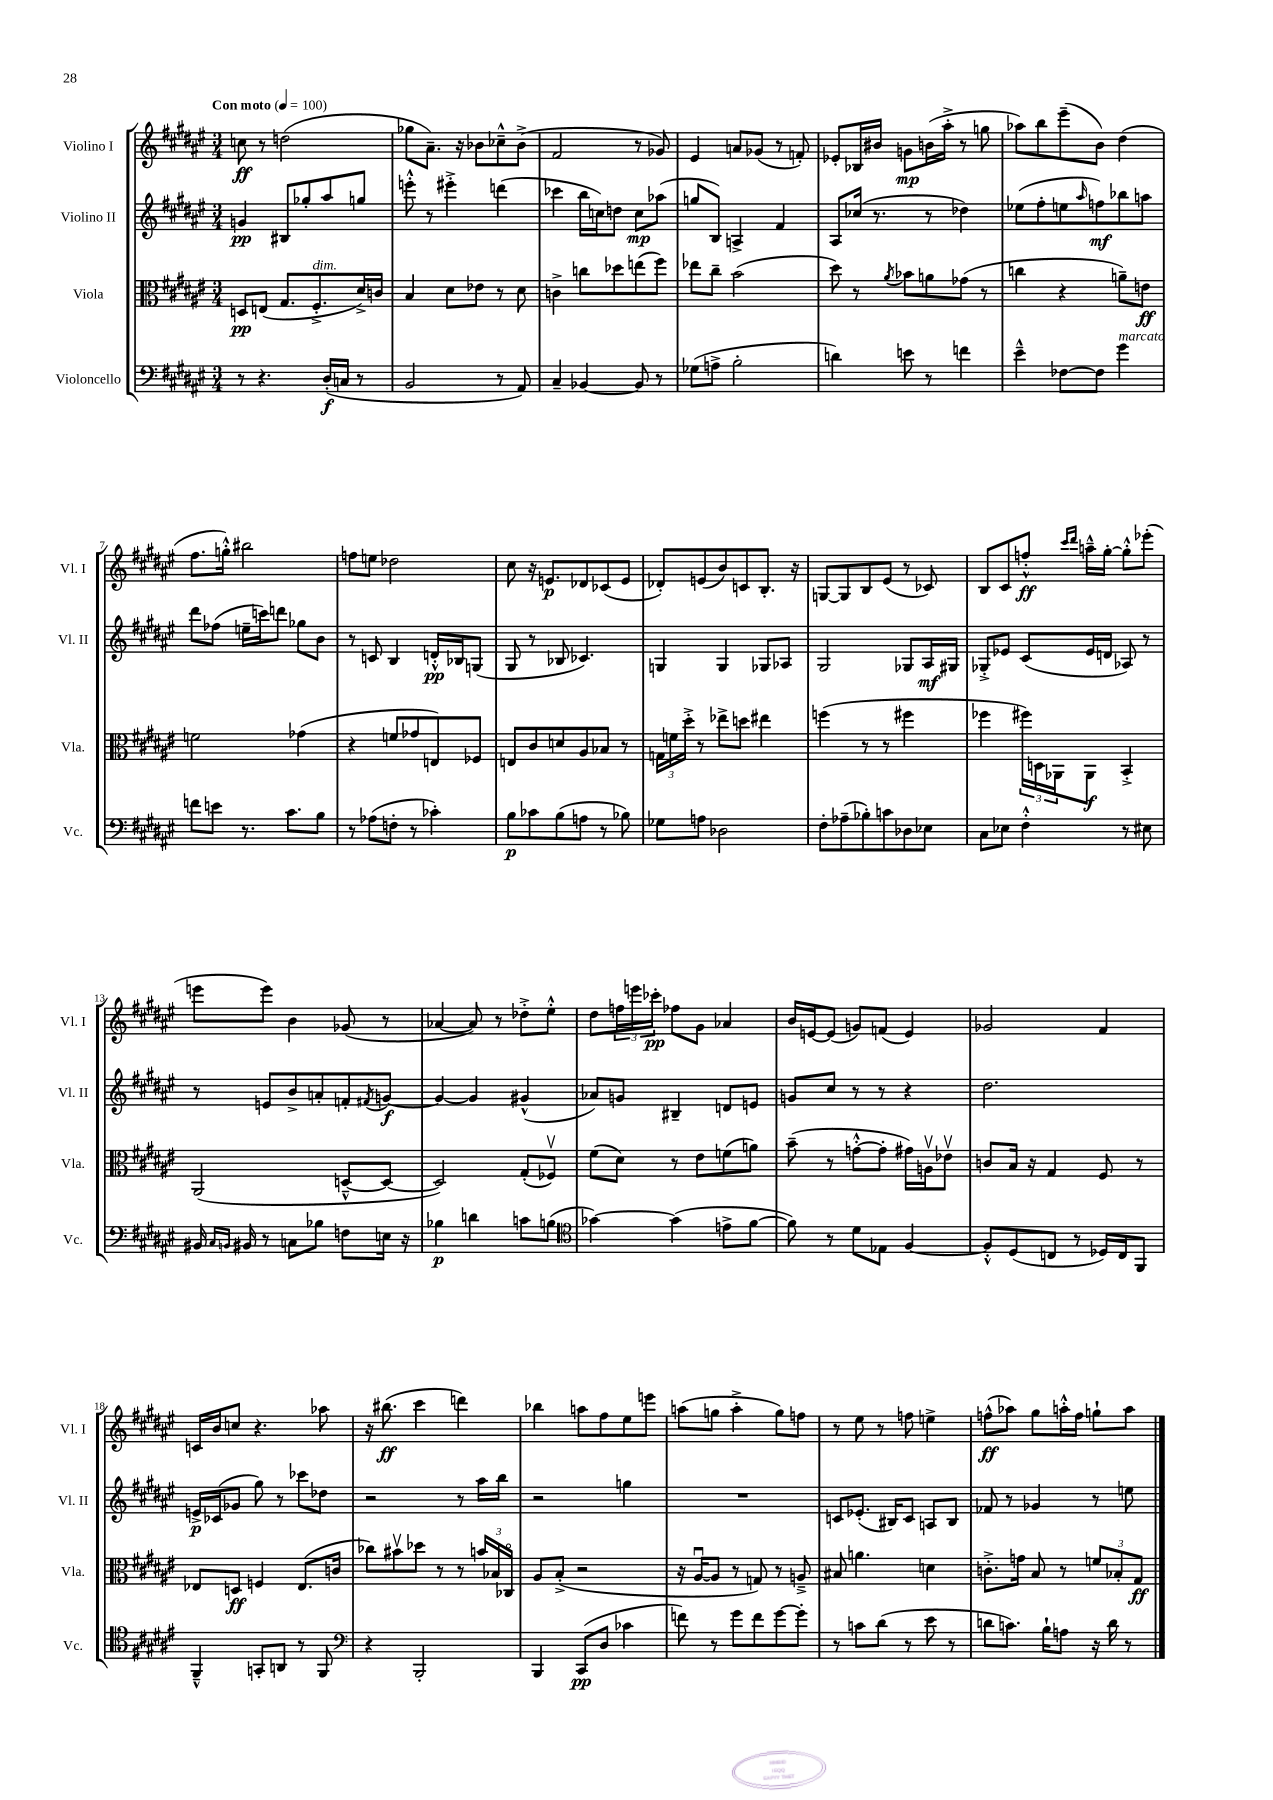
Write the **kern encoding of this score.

**kern	**dynam	**kern	**dynam	**kern	**dynam	**kern	**dynam
*part4	*part4	*part3	*part3	*part2	*part2	*part1	*part1
*staff4	*staff4	*staff3	*staff3	*staff2	*staff2	*staff1	*staff1
*I"Violoncello	*	*I"Viola	*	*I"Violino II	*	*I"Violino I	*
*I'Vc.	*	*I'Vla.	*	*I'Vl. II	*	*I'Vl. I	*
*clefF4	*	*clefC3	*	*clefG2	*	*clefG2	*
*k[f#c#g#d#a#e#]	*	*k[f#c#g#d#a#e#]	*	*k[f#c#g#d#a#e#]	*	*k[f#c#g#d#a#e#]	*
*M3/4	*	*M3/4	*	*M3/4	*	*M3/4	*
*MM100	*	*MM100	*	*MM100	*	*MM100	*
=1	=1	=1	=1	=1	=1	=1	=1
!	!	!	!	!	!	!LO:TX:a:B:t=Con moto	!
8r	.	8Dn/L	pp	4gn/	pp	8ccn\	ff
4.r	.	(8En/J	.	.	.	8r	.
.	.	8.G#/L	.	8B#X/L	.	(2ddn\	.
.	.	.	.	8gg-X'/	.	.	.
!	!	!LO:TX:a:i:t=dim.	!	!	!	!	!
.	.	8.F#'^/	.	.	.	.	.
(16D#'/LL	f	.	.	8aa#/	.	.	.
16Cn/JJ	.	.	.	.	.	.	.
8r	.	16d#^/L)	.	8ggn/J	.	.	.
.	.	16cn/JJ	.	.	.	.	.
=2	=2	=2	=2	=2	=2	=2	=2
2BB/	.	4B/	.	8eeen'^^\	.	8gg-X\L	.
.	.	.	.	8r	.	8.a#~\J)	.
.	.	8d#\L	.	4eee#X'^\	.	.	.
.	.	.	.	.	.	16r	.
.	.	8e-X\J	.	.	.	8b-X\L	.
8r	.	8r	.	(4dddn\	.	8cc-X~^^\	.
8AA#/)	.	8d#\	.	.	.	(8b-^\J	.
=3	=3	=3	=3	=3	=3	=3	=3
4C#~/	.	4cn^\	.	4ccc-X\	.	2f#/	.
[4BB-X/	.	8ccn\L	.	16bb\LL	.	.	.
.	.	.	.	16ccn\J)	.	.	.
.	.	8dd-X\	.	8ddn\J	.	.	.
8BB-/]	.	(8een\	.	8cc\L	mp	8r	.
8r	.	8ff#\J)	.	(8aa-X\J	.	8g-X/)	.
=4	=4	=4	=4	=4	=4	=4	=4
(8G-X\L	.	8ee-X\L	.	8ggn/L	.	4e#/	.
8An^\J	.	8cc#~\J	.	8B/J)	.	.	.
2B'\	.	(2b\	.	4An^/	.	8an/L	.
.	.	.	.	.	.	(8g-X/J	.
.	.	.	.	4f#/	.	8r	.
.	.	.	.	.	.	8fn'/)	.
=5	=5	=5	=5	=5	=5	=5	=5
4dn\)	.	8dd#\)	.	8A#/L	.	8e-X'/L	.
.	.	8r	.	(16cc-X/Jk	.	16B-X/L	.
.	.	.	.	8.r	.	16b#X/JJ	.
.	.	8qa#/	.	.	.	.	.
8en\	.	8b-X\L	.	.	.	8gn\L	mp
8r	.	8an\	.	8r	.	(16bn\L	.
.	.	.	.	.	.	16aa#'^\JJ	.
4fn\	.	(8g-X\J	.	4dd-X\)	.	8r	.
.	.	8r	.	.	.	8ggn\	.
=6	=6	=6	=6	=6	=6	=6	=6
4e#~^^\	.	4ccn\	.	(8ee-X\L	.	8aa-X\L)	.
.	.	.	.	8ff#'\	.	8bb\	.
[8F-X\L	.	4r	.	8een\	.	(8eee#~\	.
.	.	.	.	16qqaa#/	.	.	.
8F-\J]	.	.	.	8ffn\)	mf	8b\J)	.
!LO:TX:a:i:t=marcato	!	!	!	!	!	!	!
4g#\	.	8an~\L)	.	8bb-X\	.	(4dd#\	.
.	.	8en\J	ff	8aan\J	.	.	.
!!LO:LB:g=z
=7	=7	=7	=7	=7	=7	=7	=7
8fn\L	.	2fn\	.	8ddd#\L	.	8.ff#\L	.
8en\J	.	.	.	(8ff-X\J	.	.	.
.	.	.	.	.	.	16ggn'^^\Jk)	.
8.r	.	.	.	16een~\LL	.	2bb#X\	.
.	.	.	.	16cccn\J)	.	.	.
.	.	.	.	8dddn\J	.	.	.
8.c#\L	.	.	.	.	.	.	.
.	.	(4g-X\	.	8gg-X\L	.	.	.
8B\J	.	.	.	8b\J	.	.	.
=8	=8	=8	=8	=8	=8	=8	=8
8r	.	4r	.	8r	.	8ffn\L	.
(8A-X\L	.	.	.	8cn/	.	8een\J	.
8Fn'\J	.	8fn/L	.	4B/	.	2dd-X\	.
8r	.	8g-X/	.	.	.	.	.
4c-X'\)	.	8En/)	.	16dn'^^/LL	pp	.	.
.	.	.	.	16B-X/J	.	.	.
.	.	8F-X/J	.	(8Gn/J	.	.	.
=9	=9	=9	=9	=9	=9	=9	=9
8B\L	p	8En/L	.	8G#/	.	8cc#\	.
8c-X\	.	8c#/	.	8r	.	16r	.
.	.	.	.	.	.	8.en/L	p
(8B\	.	8dn/	.	8B-X/	.	.	.
8An\J	.	8A#/	.	4.c-X/)	.	8d-X/	.
8r	.	8B-X/J	.	.	.	(8c-X/	.
8B-X\)	.	8r	.	.	.	8e/J	.
=10	=10	=10	=10	=10	=10	=10	=10
8G-X\L	.	24Gn\LL	.	4Gn/	.	8d-X'/L)	.
.	.	24fn\	.	.	.	.	.
.	.	24dd#'^\JJ	.	.	.	.	.
8An\J	.	8r	.	.	.	(8en/	.
2D-X\	.	8ee-X^\L	.	4G/	.	8b/)	.
.	.	8ddn\J	.	.	.	8cn/	.
.	.	4ee#X\	.	8G-X/L	.	8.B'/J	.
.	.	.	.	8A-X/J	.	.	.
.	.	.	.	.	.	16r	.
=11	=11	=11	=11	=11	=11	=11	=11
8F#'\L	.	(4ffn\	.	2G#/	.	[8Gn/L	.
(8A-X~\	.	.	.	.	.	8G/]	.
8B-X'\)	.	8r	.	.	.	8B/	.
8cn\	.	8r	.	.	.	(8e#/J	.
8D-X\	.	4ff#X\	.	8G-X/L	.	8r	.
8E-X\J	.	.	.	16A#/L	mf	8c-X/)	.
.	.	.	.	16G#X/JJ	.	.	.
=12	=12	=12	=12	=12	=12	=12	=12
8C#\L	.	4ff-X\	.	8G-X'^/L	.	8B/L	.
8E-X\J	.	.	.	8e-X/J	.	8c#/	.
4F#'^^\	.	24ff#X\LL)	.	(8c#/L	.	8ffn'^^/J	ff
.	.	24Dn\	.	.	.	.	.
.	.	24AA-X\J	.	.	.	.	.
.	.	.	.	.	.	16qqccc#/LL	.
.	.	.	.	.	.	16qqddd#/JJ	.
.	.	8AA-\J	f	16e-/L	.	16aan~^^\LL	.
.	.	.	.	16dn/JJ	.	[16gg#'\JJ	.
8r	.	4BB'^/	.	8A-X/)	.	8gg#'^^\L]	.
8E#X\	.	.	.	8r	.	(8eee-X'\J	.
!!LO:LB:g=z
=13	=13	=13	=13	=13	=13	=13	=13
16BB#X/	.	(2AA#/	.	8r	.	8eeen\L	.
16qqC#/LL	.	.	.	.	.	.	.
16qqBBn/JJ	.	.	.	.	.	.	.
16BB#X/	.	.	.	.	.	.	.
8r	.	.	.	8en/L	.	8eee\J)	.
8Cn\L	.	.	.	8b^/	.	4b\	.
8B-X\J	.	.	.	8an'/	.	.	.
8Fn\L	.	[8Dn~^^/L	.	8fn'/	.	(8g-X/	.
.	.	.	.	8qf#X/	.	.	.
16En\Jk	.	8D/J_	.	[8gn/J	f	8r	.
16r	.	.	.	.	.	.	.
=14	=14	=14	=14	=14	=14	=14	=14
4B-X\	p	2D/])	.	4g/_	.	[4a-X/	.
4dn\	.	.	.	4g/]	.	8a-/])	.
.	.	.	.	.	.	8r	.
8cn\L	.	(8G#'/L	.	(4g#X^^/	.	8dd-X'^\L	.
(8Bn\J	.	8F-Xv/J)	.	.	.	8ee#'^^\J	.
=15	=15	=15	=15	=15	=15	=15	=15
*clefC4	*	*	*	*	*	*	*
[4g-X\)	.	(8f#\L	.	8a-X/L)	.	8dd#\L	.
.	.	8d#\J)	.	8gn/J	.	24ffn\L	.
.	.	.	.	.	.	24eeen\	.
.	.	.	.	.	.	24ccc-X'\JJ	pp
(4g-\]	.	8r	.	4B#X~/	.	8ff-X\L	.
.	.	8e#\L	.	.	.	8g#\J	.
8en^\L	.	(8fn\	.	8dn/L	.	4a-X/	.
[8f#\J	.	8an\J)	.	8en/J	.	.	.
=16	=16	=16	=16	=16	=16	=16	=16
8f#\])	.	(8b~\	.	8gn/L	.	16b/LL	.
.	.	.	.	.	.	[16en/J	.
8r	.	8r	.	8cc#/J	.	(8e/J]	.
8d#\L	.	[8gn'^^\L	.	8r	.	8gn/L)	.
8E-X\J	.	8g'\J]	.	8r	.	(8fn/J	.
[4F#/	.	16g#X\LL)	.	4r	.	4e/)	.
.	.	16Anv\J	.	.	.	.	.
.	.	8e-Xv\J	.	.	.	.	.
=17	=17	=17	=17	=17	=17	=17	=17
8F#'^^/L]	.	8cn/L	.	2.dd#\	.	2g-X/	.
(8D#/	.	16B/Jk	.	.	.	.	.
.	.	16r	.	.	.	.	.
8Cn/J	.	4G#/	.	.	.	.	.
8r	.	.	.	.	.	.	.
16D-X/LL)	.	8F#/	.	.	.	4f#/	.
16C/J	.	.	.	.	.	.	.
8FF#/J	.	8r	.	.	.	.	.
!!LO:LB:g=z
=18	=18	=18	=18	=18	=18	=18	=18
4FF#~^^/	.	8E-X/L	.	16en^/LL	p	16cn/LL	.
.	.	.	.	(16c-X/J	.	16b/J	.
.	.	8Dn/J	ff	8g-X/J	.	8ccn/J	.
8GGn'/L	.	4Fn/	.	8gg#\)	.	4.r	.
8AAn/J	.	.	.	8r	.	.	.
8r	.	(8.E-/L	.	8ccc-X\L	.	.	.
8FF#/	.	.	.	8dd-X\J	.	8aa-X\	.
.	.	16cn/Jk	.	.	.	.	.
=19	=19	=19	=19	=19	=19	=19	=19
*clefF4	*	*	*	*	*	*	*
4r	.	8cc-X\L)	.	2r	.	16r	.
.	.	.	.	.	.	(8.bb#X\	ff
.	.	8b#Xv\	.	.	.	.	.
2BBB'/	.	8dd-X\J	.	.	.	4ccc#\	.
.	.	8r	.	.	.	.	.
.	.	8r	.	8r	.	4dddn\)	.
.	.	24bn/LL	.	16aa#\LL	.	.	.
.	.	24B-X/	.	.	.	.	.
.	.	.	.	16bb\JJ	.	.	.
.	.	24C-X/JJ	.	.	.	.	.
=20	=20	=20	=20	=20	=20	=20	=20
4BBB/	.	8A#/L	.	2r	.	4bb-X\	.
.	.	(8B'^/J	.	.	.	.	.
(8CC#/L	pp	2r	.	.	.	8aan\L	.
8D#/J	.	.	.	.	.	8ff#\	.
4c-X\	.	.	.	4ggn\	.	8ee#\	.
.	.	.	.	.	.	8eeen\J	.
=21	=21	=21	=21	=21	=21	=21	=21
8fn\)	.	16r	.	2.r	.	(8aan\L	.
.	.	[16A#u/KL	.	.	.	.	.
8r	.	8A#/J]	.	.	.	8ggn\J	.
8g#\L	.	8r	.	.	.	4aa'^\	.
8f\	.	8Gn/)	.	.	.	.	.
[8g#\	.	8r	.	.	.	8gg\L)	.
8g#'\J]	.	8An~^/	.	.	.	8ffn\J	.
=22	=22	=22	=22	=22	=22	=22	=22
8r	.	8B#X/	.	8cn/L	.	8r	.
8cn\L	.	4.an\	.	(8.e-X'/J	.	8ee#\	.
(8d#\J	.	.	.	.	.	8r	.
.	.	.	.	16B#X/KL)	.	.	.
8r	.	.	.	8c/J	.	8ffn\	.
8e#\	.	4dn\	.	8An/L	.	4een^\	.
8r	.	.	.	8B#/J	.	.	.
=23	=23	=23	=23	=23	=23	=23	=23
8dn\L	.	8.cn'^\L	.	8f-X/	.	(8ffn^^\L	ff
8.cn\J)	.	.	.	8r	.	8aa-X\J)	.
.	.	16gn\Jk	.	.	.	.	.
.	.	8B/	.	4g-X/	.	8gg#\L	.
16B`\KL	.	.	.	.	.	.	.
8An\J	.	8r	.	.	.	16aan'^^\L	.
.	.	.	.	.	.	16ff\JJ	.
16r	.	12fn/L	.	8r	.	8ggn`\L	.
16d\	.	.	.	.	.	.	.
.	.	12B-X'/	.	.	.	.	.
8r	.	.	.	8een\	.	8aa\J	.
.	.	12G#/J	ff	.	.	.	.
==	==	==	==	==	==	==	==
*-	*-	*-	*-	*-	*-	*-	*-
